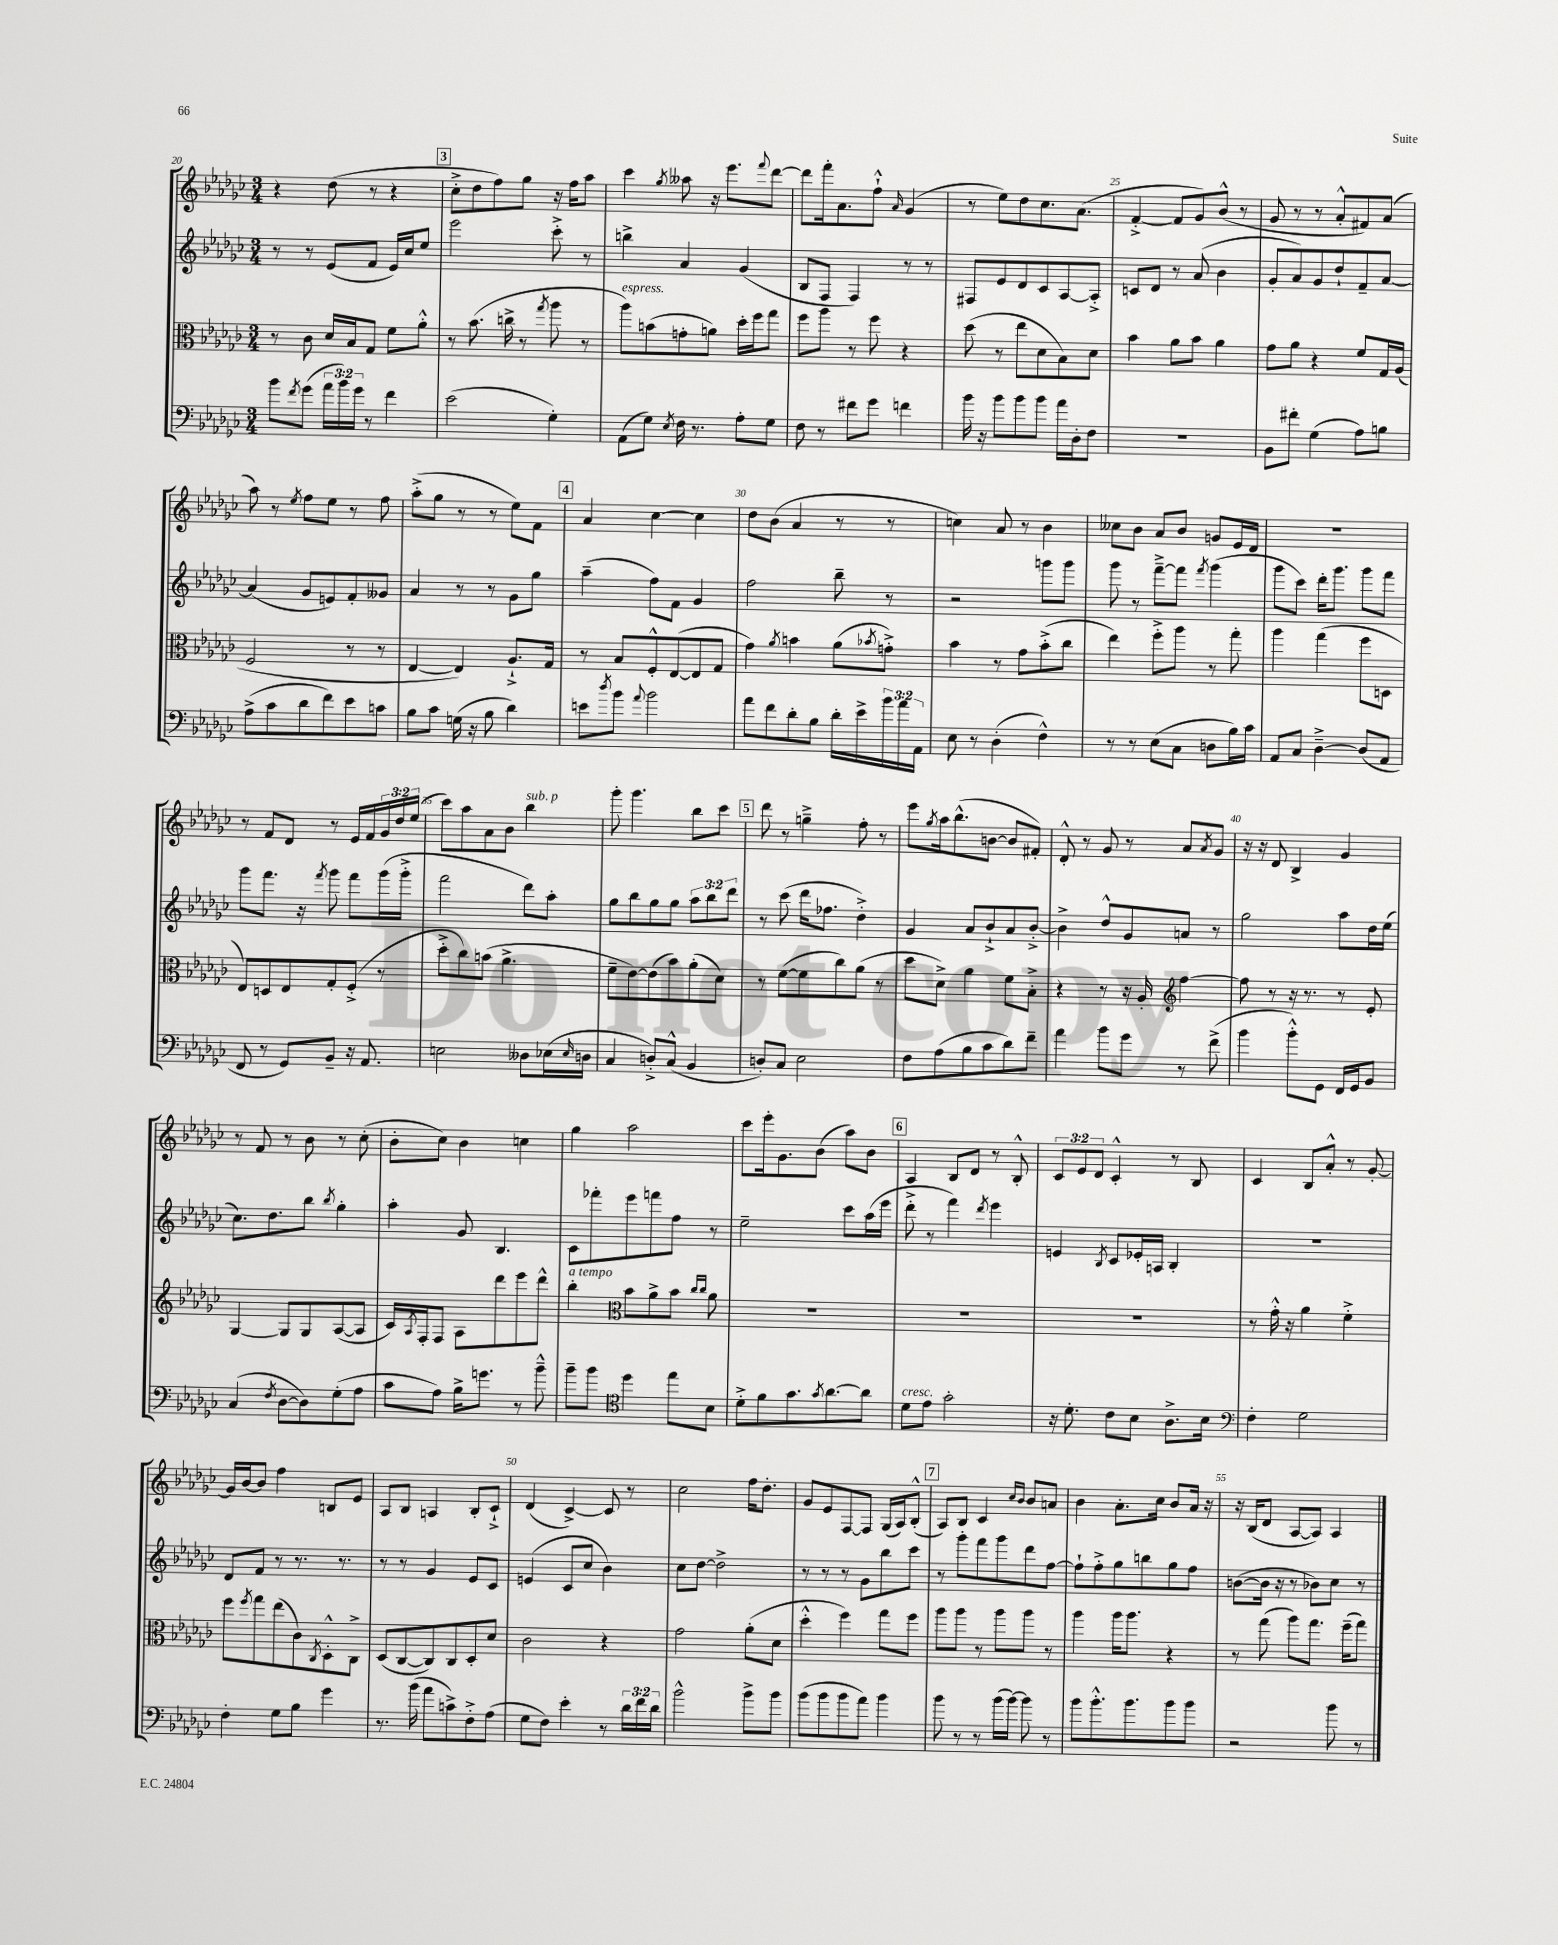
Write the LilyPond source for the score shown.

<<
\new StaffGroup <<
\new Staff = "s0" {
    \clef treble \key ges \major \numericTimeSignature \time 3/4 \override Staff.TupletNumber.text = #tuplet-number::calc-fraction-text
    r4 des''8( r8 r4 |
    \mark \markup { \box "3" } ces''8-.-> des''8 f''8) ges''8 r16 f''16 aes''8 |
    ces'''4 \acciaccatura { ges''8 } aeses''8 r16 ees'''8. \appoggiatura { f'''8 } des'''8~ |
    des'''8 f'''16-. aes'8. f''8-!-^ \grace { aes'16 } ges'4( |
    r8 ees''8) des''8 ces''8. aes'8.( |
    f'4~-.-> f'8 ges'8) bes'8-^( r8 |
    ges'8 r8 r8 aes'8-.-^ fis'8) aes'8( |
    aes''8) r8 \acciaccatura { ees''8 } f''8 ees''8 r8 f''8 |
    aes''8-.->( ges''8 r8 r8 ees''8) f'8 |
    \mark \markup { \box "4" } aes'4 ces''4~ ces''4 |
    des''8 bes'8( aes'4 r8 r8 |
    c''4) aes'8 r8 bes'4 |
    ceses''8 bes'8 aes'8 bes'8 g'8 ees'16 des'16 |
    R2. |
    r8 f'8 des'8 r8 ees'16 f'16 \tuplet 3/2 { ges'16 des''16 ees''16( } |
    ces'''8) aes''8 aes'8 bes'8 bes''4^\markup { \italic "sub. p" } |
    ges'''8-. ges'''4. bes''8 ces'''8 |
    \mark \markup { \box "5" } des'''8 r8 g''4---> f''8-. r8 |
    ees'''8 \acciaccatura { ges''8 } aes''16 bes''8.-^( b'8~ b'8 fis'8-.) |
    des'8-.-^ r8 ges'8 r8 aes'8 \acciaccatura { aes'8 } ges'8 |
    r16 r16 des'8 bes4-> ges'4 |
    r8 f'8 r8 bes'8 r8 ces''8-.( |
    bes'8-. ces''8) bes'4 c''4 |
    ges''4 aes''2 |
    ces'''8 ees'''16-. ges'8. bes'8( aes''8) bes'8 |
    \mark \markup { \box "6" } aes4 bes8 des'8 r8 bes8-.-^ |
    \tuplet 3/2 { ces'8 ees'8 des'8 } ces'4-.-^ r8 bes8 |
    ces'4 bes8 aes'8-.-^ r8 ges'8~-. |
    ges'16 bes'16~ bes'8 f''4 b8 ees'8 |
    aes8 bes8 a4 bes8-. ces'8-!-> |
    des'4( ces'4~->) ces'8 r8 |
    ces''2 f''16 des''8.-. |
    ges'8 ees'8 f8~ f8 ges16( aes16) bes8-.-^( |
    \mark \markup { \box "7" } aes8) bes8 ces'4 \grace { ces''16 bes'16 } bes'8 a'8 |
    bes'4 aes'8.-. ces''16 bes'8 aes'16 r16 |
    r16 bes16( des'8 aes8~ aes8) aes4 \bar "|." |
}
\new Staff = "s1" {
    \clef treble \key ges \major \numericTimeSignature \time 3/4 \override Staff.TupletNumber.text = #tuplet-number::calc-fraction-text
    r8 r8 ees'8( f'8 ees'16) ces''16 ees''8 |
    \mark \markup { \box "3" } ees'''2 ces'''8-.-> r8 |
    b''4-> aes'4 ges'4( |
    bes8 f8 f4) r8 r8 |
    fis8 ees'8 des'8 ces'8 aes8~ aes8-.-> |
    c'8 des'8 r8 aes'8( bes'4 |
    ges'8-. aes'8) ges'8 des''8-! f'8-- aes'8~ |
    aes'4( ges'8 e'8) f'8-. geses'8 |
    aes'4 r8 r8 ges'8 ges''8 |
    \mark \markup { \box "4" } aes''4--( f''8) f'8 ges'4 |
    f''2 bes''8-- r8 |
    r2 g'''8 g'''8 |
    ges'''8 r8 f'''8~---> f'''8 \acciaccatura { f'''8 } ges'''4( |
    ges'''8 ces'''8) des'''16-. ges'''8. ges'''8 f'''8 |
    ges'''8 f'''8. r16 \acciaccatura { f'''8 } ges'''8 f'''8 ges'''16( ges'''16-.-> |
    f'''2 des'''8) aes''8-. |
    ges''8 bes''8 ges''8 ges''8 \tuplet 3/2 { aes''8 bes''8 des'''8 } |
    \mark \markup { \box "5" } r8 ces'''8( des'''16 fes''8. des''4-.->) |
    ges'4 aes'8 bes'8-!-> aes'8 bes'8~-.-> |
    bes'4-> des''8-^ ges'8 a'8 r8 |
    ges''2 aes''8 des''16 ees''16( |
    ces''8.) des''8. bes''8 \acciaccatura { bes''8 } ges''4-. |
    aes''4-. ges'8 bes4. |
    ces'8 fes'''8-. ees'''8 f'''8 f''8 r8 |
    ees''2-- ces'''8 aes''16( ees'''16 |
    \mark \markup { \box "6" } des'''8-.-> r8 f'''4) \acciaccatura { des'''8 } ees'''4 |
    e'4 \acciaccatura { bes8 } ces'8 ees'16-. a16 bes4-. |
    R2. |
    des'8 f'8 r8 r8. r8. |
    r8 r8 ges'4 ees'8 ces'8 |
    e'4( ces'8 ces''8 bes'4) |
    ces''8 des''8~ des''2-> |
    r8 r8 r8 ges'8 bes''8 ces'''8 |
    \mark \markup { \box "7" } r8 ges'''8-. f'''8 ges'''8 des'''8 f''8~ |
    f''8-! f''8-.-> ges''8 b''8 ges''8 f''8 |
    b'8~( b'16 r16 r8 bes'8) ces''8 r8 \bar "|." |
}
\new Staff = "s2" {
    \clef alto \key ges \major \numericTimeSignature \time 3/4
    r8 ces'8 des'16 bes16 ges8 f'8 aes'8-.-^ |
    \mark \markup { \box "3" } r8 bes'8.( c''16-> r8 \acciaccatura { ges''8 } aes''8 r8 |
    aes''8^\markup { \italic "espress." }) b'8( g'8-. a'8) des''16-. f''16 ges''8 |
    f''8 aes''8 r8 f''8 r4 |
    des''8( r8 ees''8 des'8 bes8) des'8 |
    bes'4 aes'8 bes'8 aes'4 |
    ges'8 aes'8 r4 f'8 ges16 aes16( |
    f2 r8 r8 |
    ees4~ ees4) aes8.-!-> ges16 |
    \mark \markup { \box "4" } r8 bes8 f8-.-^ ees8~( ees8 ges8 |
    ges'4) \acciaccatura { aes'8 } b'4 aes'8( \acciaccatura { bes'8 } g'8-.->) |
    bes'4 r8 ges'8 bes'8-.->( ces''8 |
    ees''4) f''8-.-> aes''8 r8 ges''8-. |
    aes''4 ges''4( f''8 d8 |
    ees8) d8 ees8 ges8-. f8-.->( r8 |
    des''8-.-> ces''8) b'8( aes'4.-> |
    f'8-- ees'8~) ees'8( bes'8) aes'8-.( des'8) |
    \mark \markup { \box "5" } r8 f'8~( f'8 ces''8) aes'8( r8 |
    des''8 des'8->) aes'4 f'8 bes8-.-> |
    r4 r8 r16 aes16-. \clef treble f''4~ |
    f''8 r8 r16 r8. r8 ees'8-. |
    ges4~ ges8 ges8 aes8~( aes8 |
    ces'16) \acciaccatura { aes8 } f16-. f8 aes8 des'''8 ees'''8 des'''8-^ |
    bes''4-.^\markup { \italic "a tempo" } \clef alto bes'8 aes'8-> bes'8 \grace { ces''16 ces''16 } aes'8 |
    R2. |
    \mark \markup { \box "6" } R2. |
    R2. |
    r8 ges'16-.-^ r16 aes'4 f'4-.-> |
    f''8 \acciaccatura { f''8 } ges''8 ees''8( ces'8) \acciaccatura { ces8 } des8-.-^ ces8-> |
    des8( ces8~ ces8) ces8 des8-. des'8 |
    ces'2 r4 |
    ges'2 aes'8-.( des'8 |
    des''4-.-^ f''4) ges''8 f''8 |
    \mark \markup { \box "7" } aes''8 aes''8 r8 aes''8 aes''8 r8 |
    aes''4 aes''16 aes''8. r4 |
    r8 ges''8( aes''8) ges''8. f''16--( ges''8) \bar "|." |
}
\new Staff = "s3" {
    \clef bass \key ges \major \numericTimeSignature \time 3/4 \override Staff.TupletNumber.text = #tuplet-number::calc-fraction-text
    bes'8 \acciaccatura { f'8 } ges'8( \tuplet 3/2 { aes'16 bes'16) ges'16 } r8 f'4 |
    \mark \markup { \box "3" } ees'2( ges4-.) |
    aes,8( ges8) \acciaccatura { ees8 } f16 r8. aes8-. ges8 |
    f8 r8 fis'8 ges'8 f'4 |
    bes'16 r16 bes'8 bes'8 bes'8 aes'16 des16-. f8 |
    r2. |
    bes,8 fis'8-. ges4( aes8) b8 |
    aes8->( ces'8 des'8 f'8) ees'8 c'8 |
    bes8 ces'8 g16( r16 bes8 des'4) |
    \mark \markup { \box "4" } e'8 \acciaccatura { des''8 } bes'8 \appoggiatura { aes'8 } bes'2 |
    aes'8 f'8 des'8-. bes8 des'16-. ees'16-> \tuplet 3/2 { bes'16 aes'16 aes,16 } |
    ees8 r8 des4-.( f4-^) |
    r8 r8 ees8( ces8 d8 bes16) ces'16 |
    aes,8 ces8 des4~---> des8( aes,8 |
    f,8 r8 ges,8) bes,8-- r16 aes,8. |
    e2 deses8 ees16( \grace { ees16 } d16 |
    ces4 d8-.->) ces8-^( bes,4 |
    \mark \markup { \box "5" } d8-.) ces8 ees2 |
    f8 aes8( bes8 ces'8 des'8) f'8-- |
    aes'4 bes'8 ges'8 r8 f'8->( |
    bes'4 bes'8-.-^) ges,8 f,16 ges,16 bes,8 |
    ces4( \acciaccatura { f8 } des8~ des8) ges8-.( aes8 |
    ces'8 aes8) bes16-> g'8. r8 bes'8---^ |
    bes'8-- bes'8 \clef tenor des''4 ees''8 bes8 |
    des'8-.-> f'8 ges'8. \acciaccatura { ges'8 } aes'8.~ aes'8 |
    \mark \markup { \box "6" } des'8^\markup { \italic "cresc." } ees'8 ges'2-. |
    r16 des'8.-. ces'8 bes8 aes8.-> bes16 |
    \clef bass f4-. ges2 |
    f4-. ges8 bes8 ges'4 |
    r8. bes'16( aes'8 c'8->) f8-.-> aes8( |
    ges8 f8) ees'4-. r8 \tuplet 3/2 { des'16 f'16 des'16 } |
    bes'2-^ bes'8-> bes'8 |
    bes'8( bes'8 bes'8 aes'8) bes'4 |
    \mark \markup { \box "7" } bes'8 r8 r8 bes'16( bes'16~) bes'8 r8 |
    bes'8 bes'8.-.-^ bes'8. bes'8 bes'8 |
    r2 bes'8 r8 \bar "|." |
}
>>
>>
\layout { \context { \Score currentBarNumber = #20 \override BarNumber.break-visibility = ##(#f #t #t) barNumberVisibility = #(every-nth-bar-number-visible 5) } }
